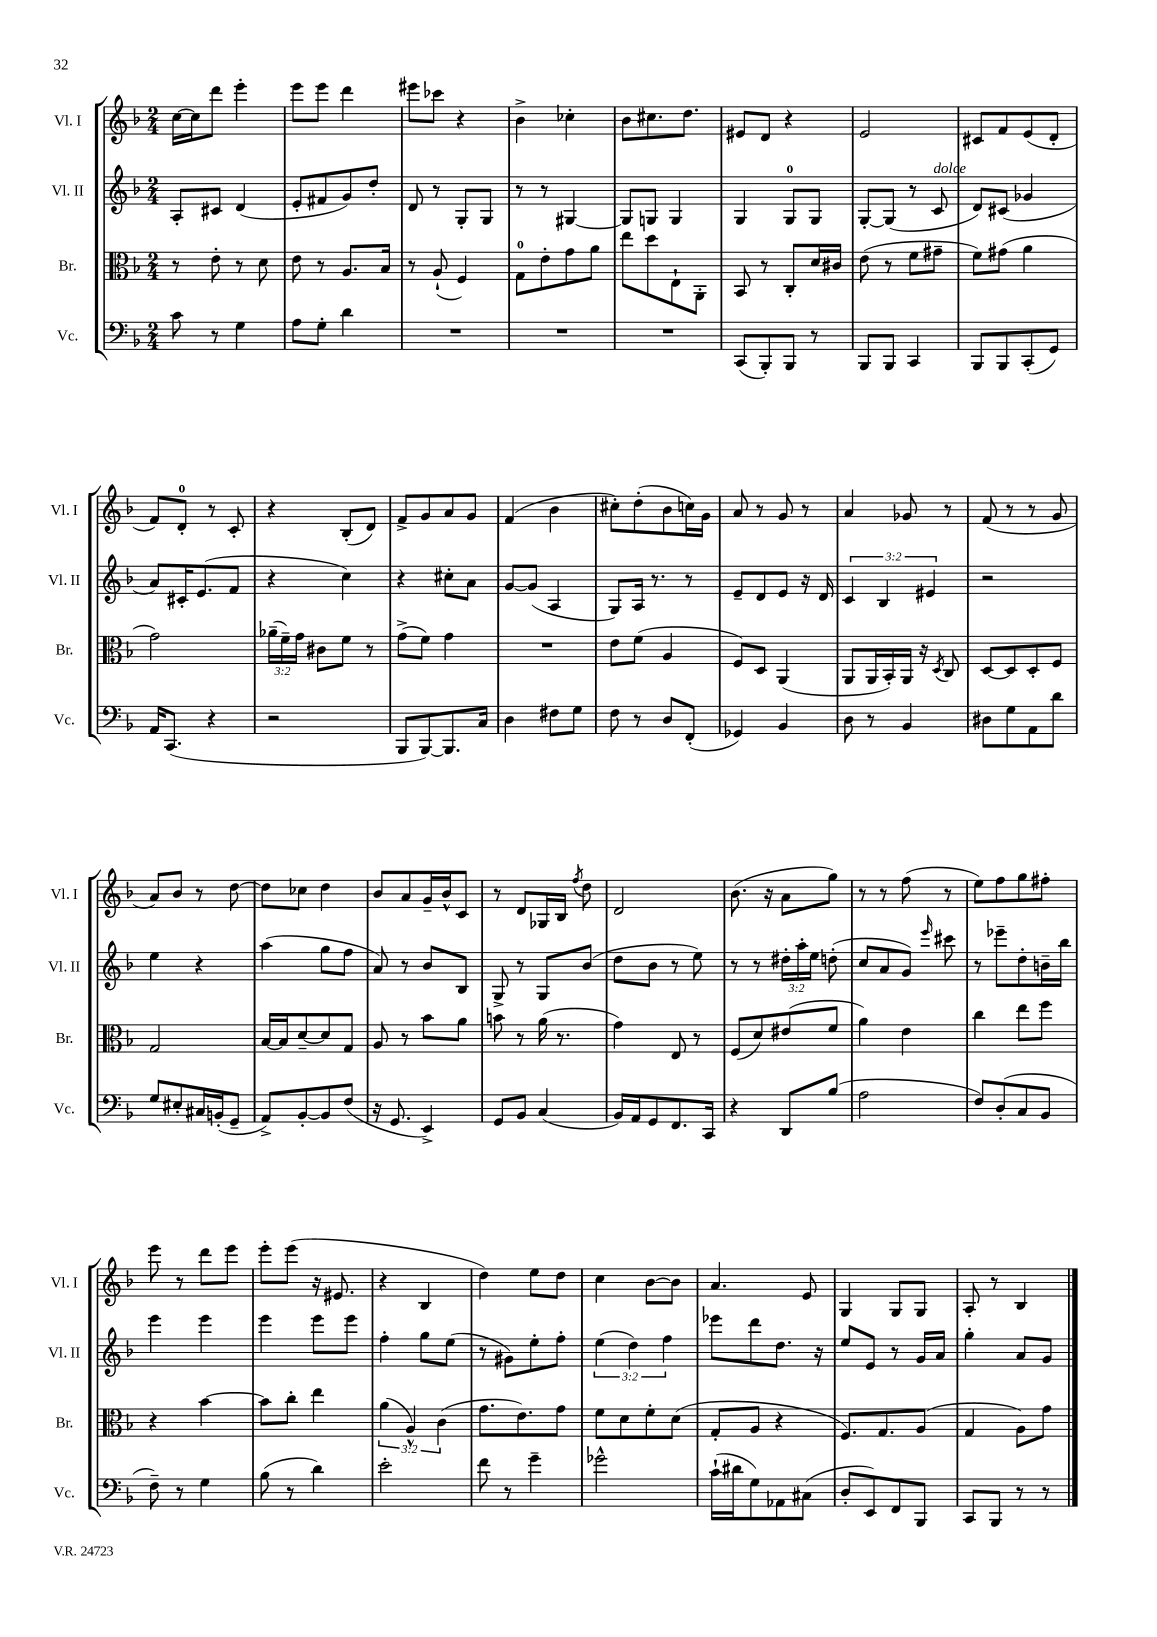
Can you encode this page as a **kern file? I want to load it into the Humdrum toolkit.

**kern	**kern	**kern	**kern
*staff4	*staff3	*staff2	*staff1
*clefF4	*clefC3	*clefG2	*clefG2
*k[b-]	*k[b-]	*k[b-]	*k[b-]
*M2/4	*M2/4	*M2/4	*M2/4
8c	8r	8A'	[16cc
.	.	.	16cc]
8r	8e'	8c#	8ddd
4G	8r	(4d	4eee'
.	8d	.	.
=	=	=	=
8A	8e	8e'	8eee
8G'	8r	8f#	8eee
4d	8.A	8g)	4ddd
.	.	8dd'	.
.	16B-	.	.
=	=	=	=
2r	8r	8d	8eee#
.	(8A`	8r	8ccc-
.	4F)	8G'	4r
.	.	8G	.
=	=	=	=
2r	8G	8r	4b-^
.	8e'	8r	.
.	8g	[4G#	4cc-'
.	8a	.	.
=	=	=	=
2r	8ee	8G#]	8b-
.	8dd	8G	8.cc#
.	8E`	4G	.
.	.	.	8.dd
.	8AA'	.	.
=	=	=	=
(8CC	8BB-	4G	8e#
8BBB-')	8r	.	8d
8BBB-	8C'	8G	4r
8r	16d	8G	.
.	16c#	.	.
=	=	=	=
8BBB-	(8e	[8G'	2e
8BBB-	8r	(8G]	.
4CC	8f	8r	.
.	8g#~	8c	.
=	=	=	=
8BBB-	8f)	8d)	8c#
8BBB-	(8g#	(8c#	8f
(8CC'	4a	4g-	(8e
8GG)	.	.	8d'
=	=	=	=
16AA	2g)	8a)	8f)
(8.CC	.	.	.
.	.	16c#'	8d'
.	.	(8.e	.
4r	.	.	8r
.	.	8f	8c'
=	=	=	=
2r	(24a-~	4r	4r
.	24f~)	.	.
.	24g	.	.
.	8c#	.	.
.	8f	4cc)	(8B-'
.	8r	.	8d)
=	=	=	=
8BBB-	(8g^	4r	8f^
[8BBB-)	8f)	.	8g
8.BBB-]	4g	8cc#'	8a
.	.	8a	8g
16C	.	.	.
=	=	=	=
4D	2r	[8g	(4f
.	.	(8g]	.
8F#	.	4A	4b-
8G	.	.	.
=	=	=	=
8F	8e	8G)	8cc#')
8r	(8f	16A	(8dd'
.	.	8.r	.
8D	4A	.	8b-
(8FF'	.	8r	16cc)
.	.	.	16g
=	=	=	=
4GG-)	8F)	8e~	8a
.	8D	8d	8r
4BB-	(4AA	8e	8g
.	.	16r	8r
.	.	16d	.
=	=	=	=
8D	8AA	6c	4a
8r	16AA	.	.
.	.	6B-	.
.	16BB-')	.	.
4BB-	16AA	.	8g-
.	16r	.	.
.	.	6e#	.
.	8qD	.	.
.	8C	.	8r
=	=	=	=
8D#	[8D	2r	(8f
8G	8D]	.	8r
8AA	8D'	.	8r
8d	8F	.	8g
=	=	=	=
8G	2G	4ee	8a)
8E#'	.	.	8b-
16C#	.	4r	8r
(16BB'	.	.	.
8GG~	.	.	[8dd
=	=	=	=
8AA^)	[16B-	(4aa	8dd]
.	16B-]	.	.
[8BB-'	[8d~	.	8cc-
8BB-]	8d]	8gg	4dd
(8F	8G	8ff	.
=	=	=	=
16r	8A	8a)	8b-
8.GG	.	.	.
.	8r	8r	8a
4EE^)	8b-	8b-	16g~
.	.	.	16b-^^
.	8a	8B-	8c
=	=	=	=
8GG	8b	8G^	8r
8BB-	8r	8r	8d
(4C	(16a	8G	16G-
.	8.r	.	16B-
.	.	.	8qff
.	.	(8b-	8dd
=	=	=	=
16BB-)	4g)	8dd	2d
16AA	.	.	.
8GG	.	8b-	.
8.FF	8E	8r	.
.	8r	8ee)	.
16CC	.	.	.
=	=	=	=
4r	(8F	8r	(8.b-
.	8d)	8r	.
.	.	.	16r
8DD	(8e#	24dd#'	8a
.	.	24aa'	.
.	.	24ee	.
(8B-	8f	(8dd'	8gg)
=	=	=	=
2A	4a)	8cc	8r
.	.	8a	8r
.	4e	8g)	(8ff
.	.	16qqeee	.
.	.	8ccc#	8r
=	=	=	=
8F)	4cc	8r	8ee)
(8D'	.	8eee-~	8ff
8C	8ee	8dd'	8gg
8BB-	8ff	16b~	8ff#'
.	.	16bb-	.
=	=	=	=
8F~)	4r	4eee	8eee
8r	.	.	8r
4G	[4b-	4eee	8ddd
.	.	.	8eee
=	=	=	=
(8B-	8b-]	4eee	8eee'
8r	8cc'	.	(8eee
4d)	4ee	8eee	16r
.	.	.	8.e#
.	.	8eee	.
=	=	=	=
2e'	(6a	4ff'	4r
.	6A^^)	.	.
.	.	8gg	4B-
.	(6c	.	.
.	.	(8ee	.
=	=	=	=
8f	8.g	8r	4dd)
8r	.	8g#)	.
.	8.e)	.	.
4g~	.	8ee'	8ee
.	8g	8ff'	8dd
=	=	=	=
2g-^^	8f	(6ee	4cc
.	8d	.	.
.	.	6dd)	.
.	8f'	.	[8b-
.	.	6ff	.
.	(8d	.	8b-]
=	=	=	=
(16c`	8G'	8eee-	4.a
16d#	.	.	.
8G)	8A	8ddd	.
8AA-	4r	8.dd	.
(8C#	.	.	8e
.	.	16r	.
=	=	=	=
8D'	8.F)	8ee	4G
8EE)	.	8e	.
.	8.G	.	.
8FF	.	8r	8G
8BBB-	(8A	16g	8G
.	.	16a	.
=	=	=	=
8CC	4G	4gg'	8A'
8BBB-	.	.	8r
8r	8A)	8a	4B-
8r	8g	8g	.
==	==	==	==
*-	*-	*-	*-
